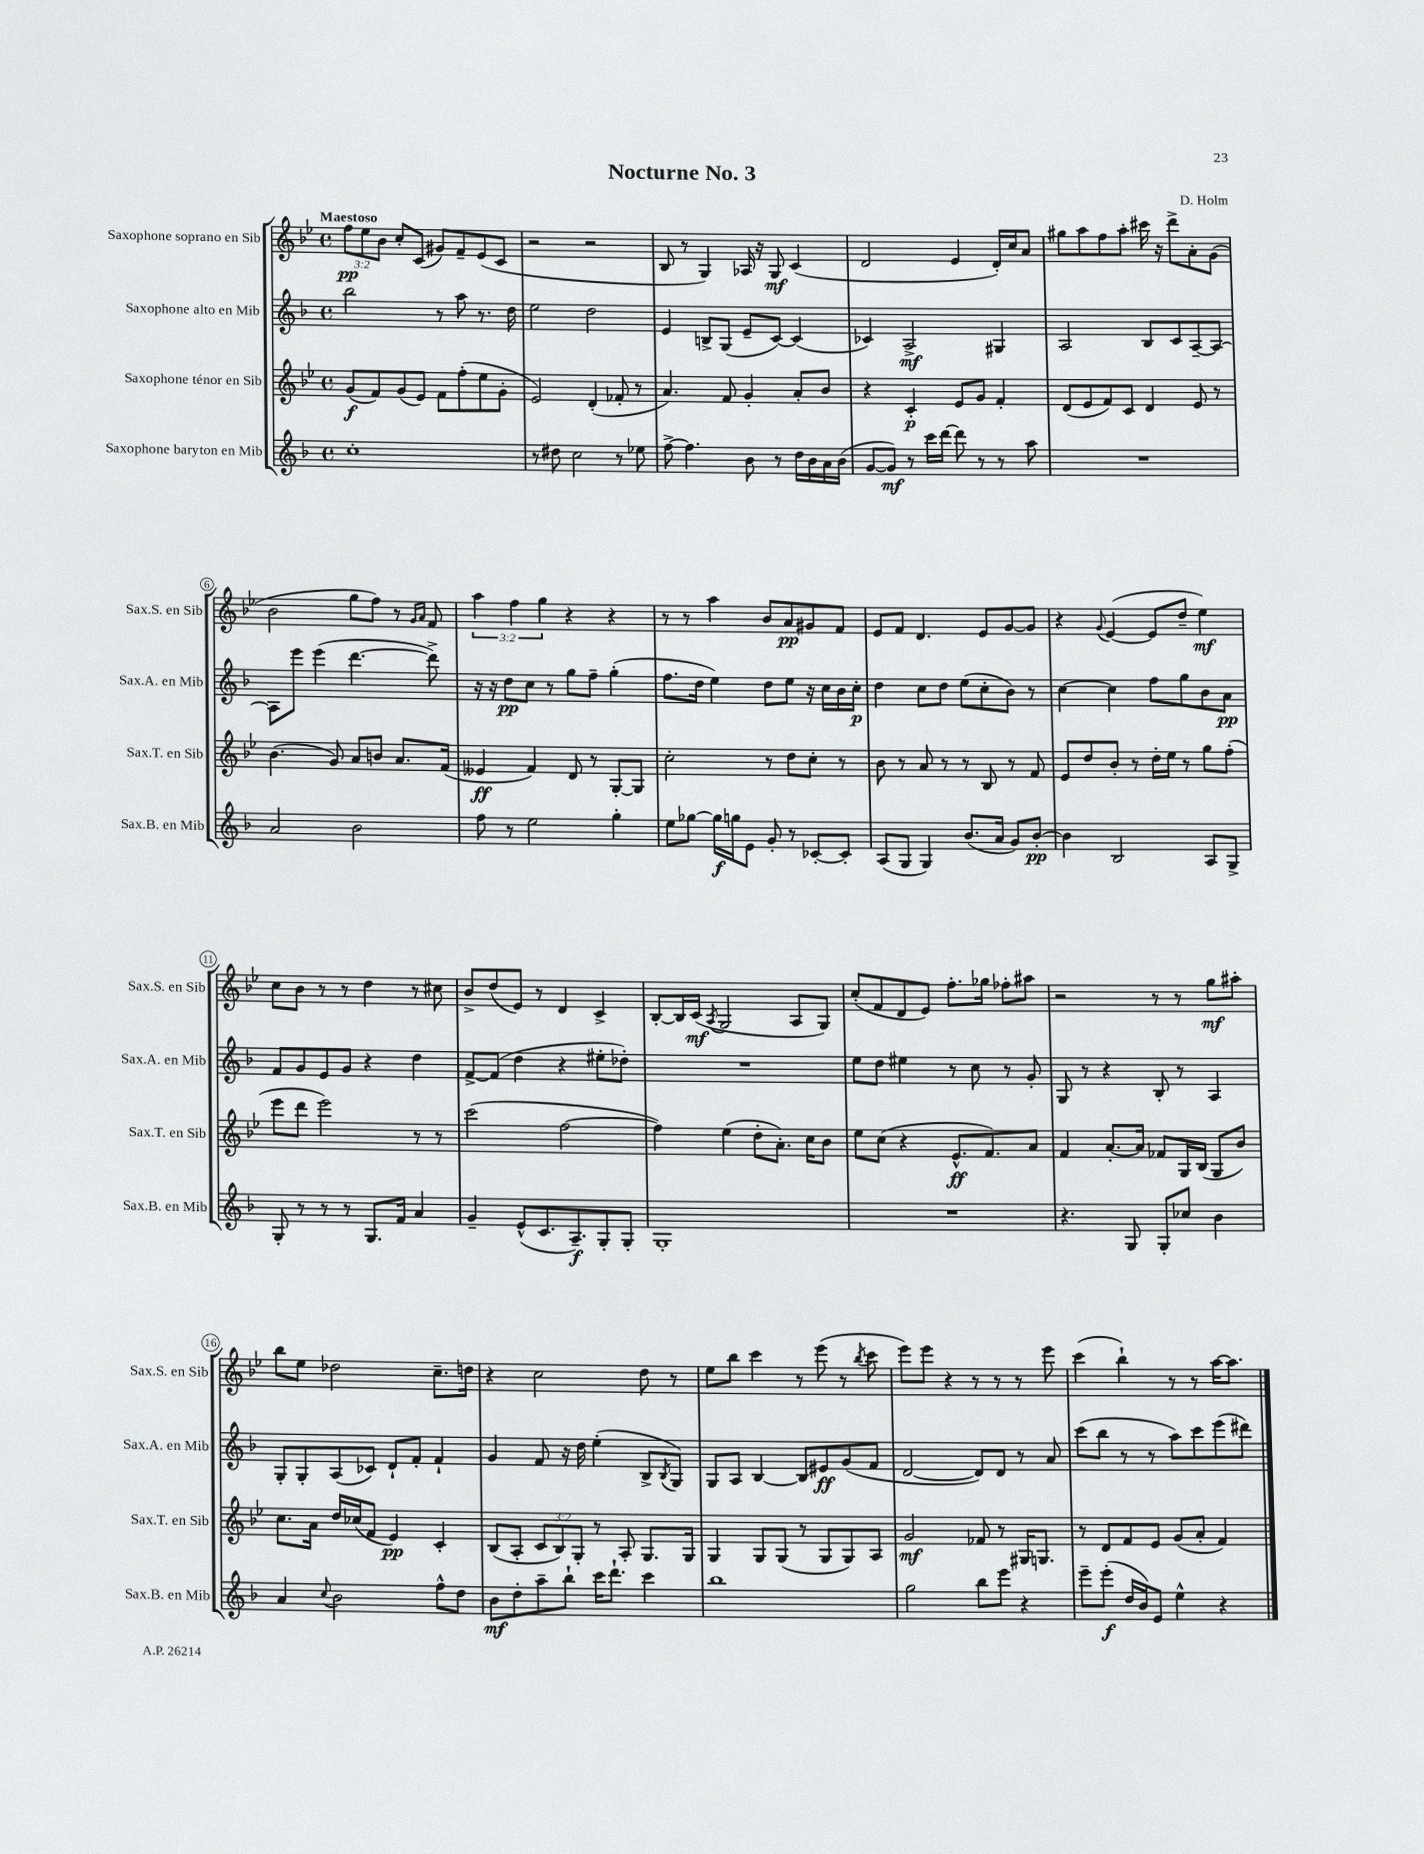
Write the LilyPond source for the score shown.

\header { title = "Nocturne No. 3" composer = "D. Holm" }
<<
\new StaffGroup <<
\new Staff = "s0" \with { instrumentName = "Saxophone soprano en Sib" shortInstrumentName = "Sax.S. en Sib" } {
    \clef treble \key bes \major \defaultTimeSignature \time 4/4 \override Staff.TupletNumber.text = #tuplet-number::calc-fraction-text \tempo "Maestoso"
    \tuplet 3/2 { f''8\pp ees''8 bes'8 } c''8-. c'8( gis'8) f'8-- ees'8( c'8 |
    r2 r2 |
    bes8 r8 g4) aes16 r16 g8\mf c'4( |
    d'2 ees'4 d'16-.) c''16 a'8 |
    gis''8 a''8 f''8 a''8-. cis'''16 r16 d'''8-> a'8-. g'8( |
    bes'2 g''8 f''8) r8 \grace { g'16 a'16 } f'8 |
    \tuplet 3/2 { a''4 f''4 g''4 } r4 r4 |
    r8 r8 a''4 bes'8 a'8\pp gis'8 f'8 |
    ees'8 f'8 d'4. ees'8 g'8~ g'8 |
    r4 \appoggiatura { g'8 } ees'4~( ees'8 d''8-- ees''4\mf) |
    c''8 bes'8 r8 r8 d''4 r8 cis''8 |
    bes'8-> d''8( ees'8) r8 d'4 c'4-> |
    bes8~-. bes16 c'16\mf( \acciaccatura { a8 } g2 a8 g8) |
    c''8-.( f'8 d'8 ees'8) f''8.-. ges''16 fes''8-. ais''8 |
    r2 r8 r8 g''8\mf ais''8-. |
    bes''8 ees''8 des''2 c''8.-- d''16 |
    r4 c''2 d''8 r8 |
    ees''8 bes''8 c'''4 r8 ees'''8( r8 \acciaccatura { bes''8 } c'''8 |
    ees'''8) ees'''8 r4 r8 r8 r8 ees'''8 |
    c'''4( bes''4-!) r8 r8 a''16~ a''8. \bar "|." |
}
\new Staff = "s1" \with { instrumentName = "Saxophone alto en Mib" shortInstrumentName = "Sax.A. en Mib" } {
    \clef treble \key f \major \defaultTimeSignature \time 4/4
    bes''2 r8 a''8 r8. d''16 |
    e''2 d''2 |
    e'4 b8-> g8( e'8-- c'8~) c'4( |
    ces'4) a2->\mf gis4 |
    a2 bes8 c'8 a8~-- a8~ |
    a8 e'''8 e'''4( d'''4.~ d'''8->) |
    r16 r16 d''8\pp c''8 r8 g''8 f''8-- g''4-.( |
    f''8. d''16 e''4) d''8 e''8 r16 c''16 bes'16 c''16-.\p |
    d''4 c''8 d''8 e''8( c''8-. bes'8) r8 |
    c''4~ c''4 f''8 g''8 bes'8 a'8\pp |
    f'8 g'8 e'8 g'8 r4 d''4 |
    f'8~-> f'8( d''4 r4 eis''8-. des''8-.) |
    R1 |
    e''8 d''8 eis''4 r8 c''8 r8 g'8-. |
    g8 r8 r4 bes8-. r8 a4 |
    g8-. g8-. a8( ces'8) d'8-! f'8-. f'4-! |
    g'4 f'8 r16 d''16 e''4-.( bes8-> \acciaccatura { bes8 } g8) |
    g8 a8 bes4~ bes8 eis'8\ff g'8( f'8 |
    d'2~ d'8) d'8 r8 a'8 |
    c'''8( bes''8 r8 r8 a''8) c'''8 e'''8( dis'''8) \bar "|." |
}
\new Staff = "s2" \with { instrumentName = "Saxophone ténor en Sib" shortInstrumentName = "Sax.T. en Sib" } {
    \clef treble \key bes \major \defaultTimeSignature \time 4/4 \override Staff.TupletNumber.text = #tuplet-number::calc-fraction-text
    g'8\f( f'8) g'8( ees'8) f'8 f''8-.( ees''8 g'8-. |
    ees'2) d'4-.( fes'8-. r8 |
    a'4.) f'8 g'4-. a'8-. bes'8 |
    r4 c'4-.\p ees'8 g'8 f'4-. |
    d'8( ees'8 f'8) c'8 d'4 ees'8 r8 |
    bes'4.( g'8) a'8 b'8 a'8. f'16( |
    eeses'4\ff f'4) d'8 r8 g8~-. g8 |
    c''2-. r8 d''8 c''8-. r8 |
    bes'8 r8 a'8 r8 r8 bes8 r8 f'8 |
    ees'8 d''8 bes'8-. r8 d''16-. ees''16 r8 g''8 f''8-.( |
    ees'''8 d'''8 ees'''2) r8 r8 |
    c'''2( f''2~ |
    f''4) ees''4( d''8-. a'8.-.) c''16 bes'8 |
    ees''8 c''8( r4 ees'8.-^\ff f'8.) a'8 |
    f'4 a'8.~-. a'16 fes'8 g16 bes16( g8 bes'8) |
    c''8. a'16 d''16 ces''16( f'8 ees'4\pp) c'4-. |
    bes8( a8-. \tuplet 3/2 { c'8 bes8) g8-. } r8 a8-. g8. g16 |
    g4 g8 g8( r8 g8 g8) a8 |
    g'2\mf fes'8 r8 gis16 g8. |
    r8 d'8 f'8 ees'8 g'8( a'8-. f'4) \bar "|." |
}
\new Staff = "s3" \with { instrumentName = "Saxophone baryton en Mib" shortInstrumentName = "Sax.B. en Mib" } {
    \clef treble \key f \major \defaultTimeSignature \time 4/4
    c''1-. |
    r8 dis''8 c''2 r8 ees''8 |
    f''8~-> f''4. bes'8 r8 d''16 bes'16 a'16 bes'16( |
    g'8~ g'8\mf) r8 c'''16 d'''16~ d'''8 r8 r8 a''8 |
    R1 |
    a'2 bes'2 |
    f''8 r8 e''2 g''4-. |
    e''8 ges''8~ ges''16\f g''16 e'8 g'8-. r8 ces'8~-. ces'8-. |
    a8( g8 g4) bes'8.( a'16 g'8) bes'8~-.\pp |
    bes'4 bes2 a8 g8-> |
    g8-. r8 r8 r8 g8. f'16 a'4 |
    g'4-- e'8-^( c'8. a8.--\f) g8-. g8-. |
    g1-. |
    R1 |
    r4. g8 g8-. ces''8 bes'4 |
    a'4 \appoggiatura { c''8 } bes'2 f''8-^ d''8 |
    bes'8\mf d''8-. a''8-- bes''8-! c'''16 d'''8.-! c'''4 |
    bes''1 |
    g''2 bes''8 e'''8 r4 |
    e'''8-- e'''8-.\f( d''16 bes'16) e'8 e''4-^ r4 \bar "|." |
}
>>
>>
\layout { \context { \Score \override BarNumber.stencil = #(make-stencil-circler 0.1 0.3 ly:text-interface::print) } }
